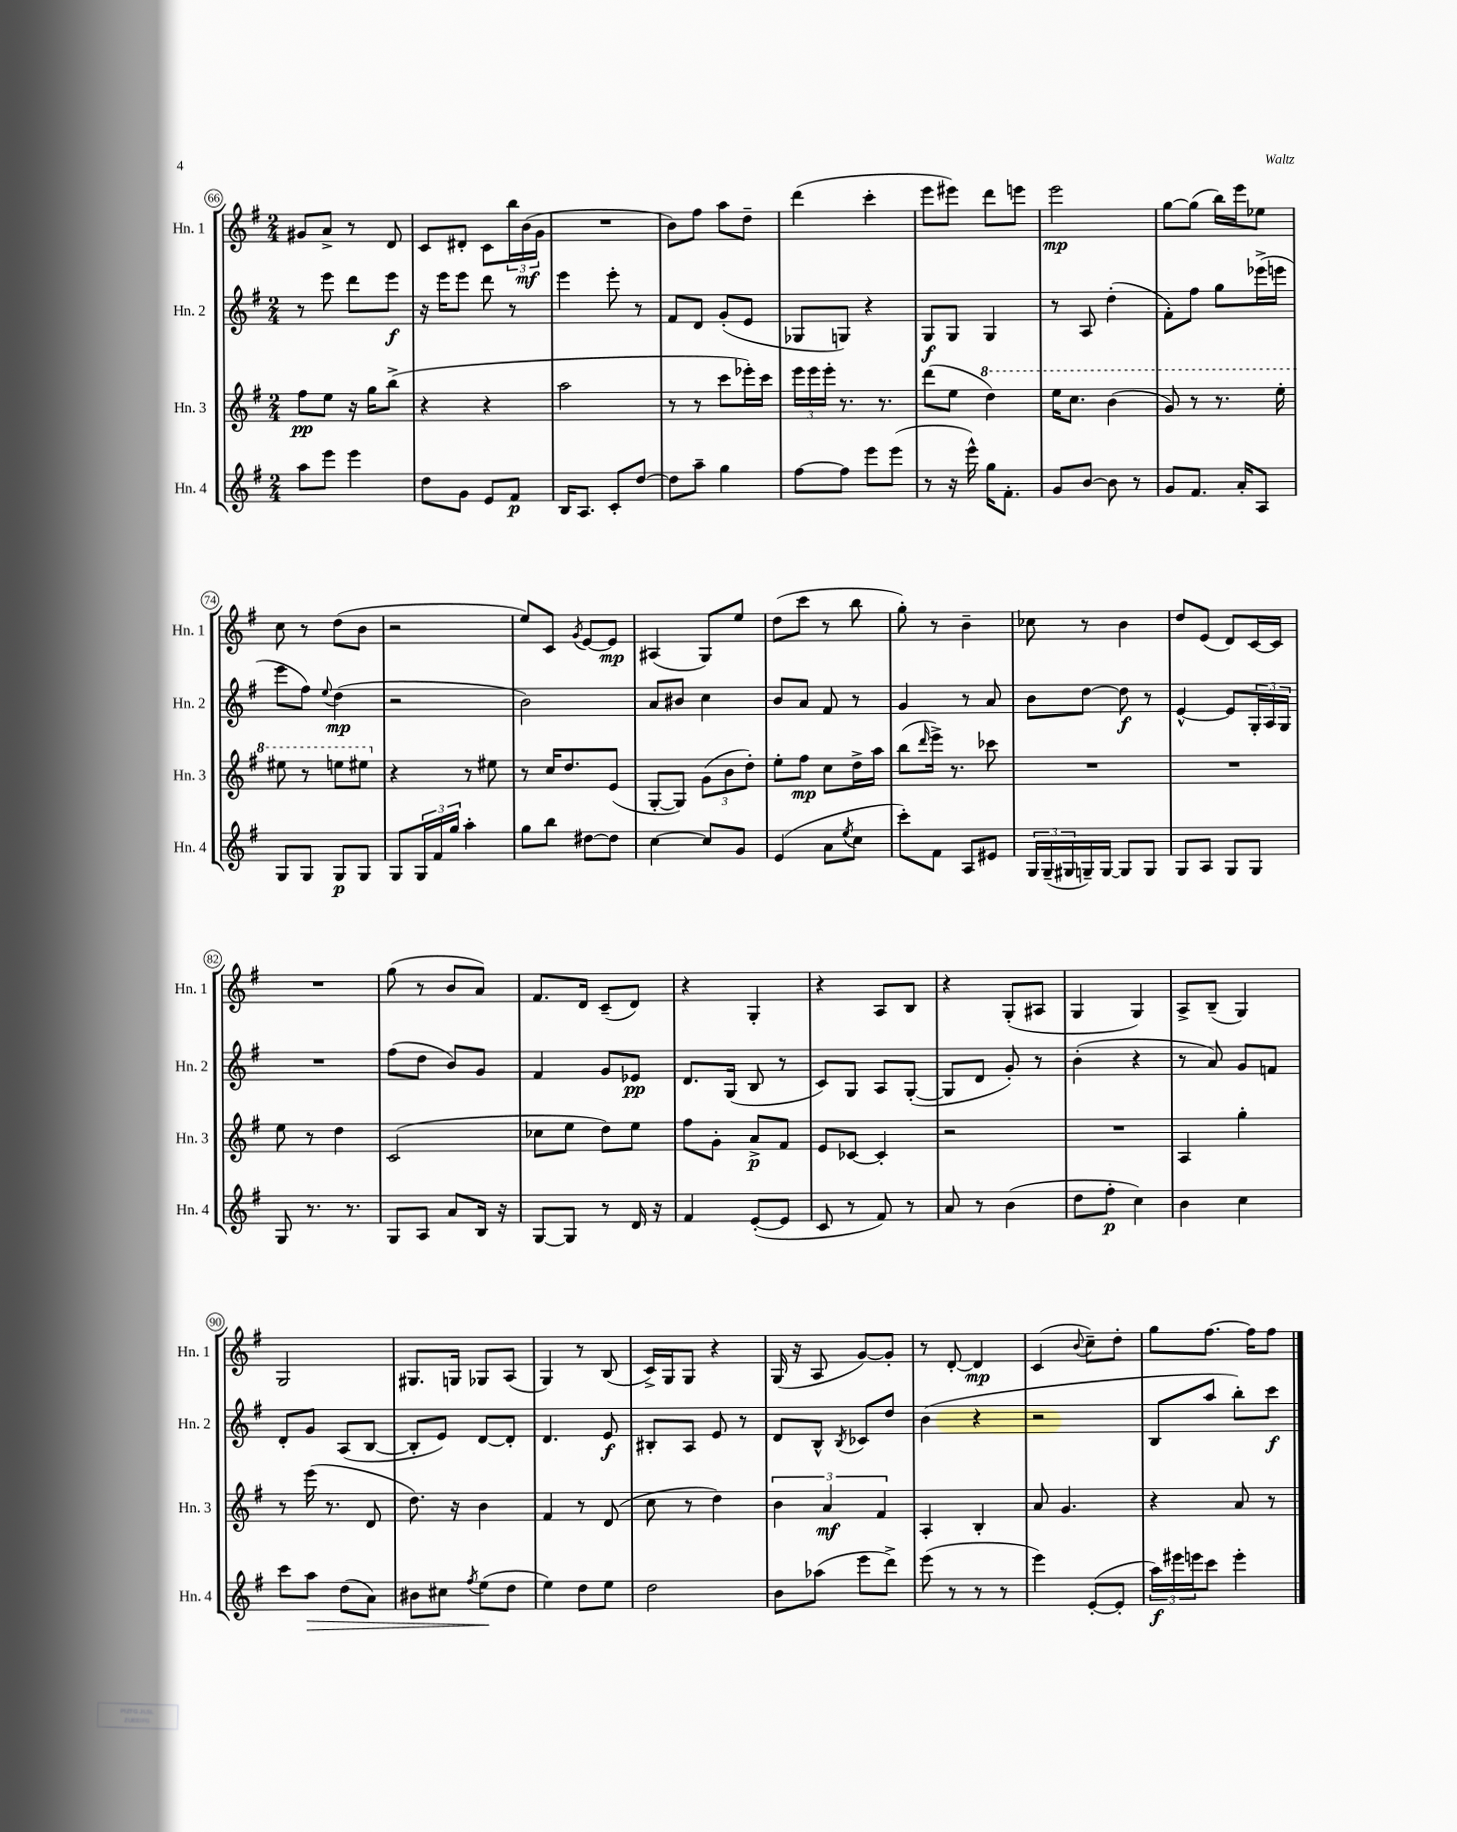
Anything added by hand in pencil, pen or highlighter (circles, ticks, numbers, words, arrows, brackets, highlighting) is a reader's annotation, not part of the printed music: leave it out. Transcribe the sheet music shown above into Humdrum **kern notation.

**kern	**dynam	**kern	**dynam	**kern	**dynam	**kern	**dynam
*part4	*part4	*part3	*part3	*part2	*part2	*part1	*part1
*staff4	*staff4	*staff3	*staff3	*staff2	*staff2	*staff1	*staff1
*I"Hn. 4	*	*I"Hn. 3	*	*I"Hn. 2	*	*I"Hn. 1	*
*I'Hn. 4	*	*I'Hn. 3	*	*I'Hn. 2	*	*I'Hn. 1	*
*clefG2	*	*clefG2	*	*clefG2	*	*clefG2	*
*k[f#]	*	*k[f#]	*	*k[f#]	*	*k[f#]	*
*M2/4	*	*M2/4	*	*M2/4	*	*M2/4	*
=66	=66	=66	=66	=66	=66	=66	=66
8aa\L	.	8ff#\L	pp	8r	.	8g#X/L	.
8eee\J	.	8ee\J	.	8eee\	.	8a^/J	.
4eee\	.	16r	.	8ddd\L	.	8r	.
.	.	16gg\KL	.	.	.	.	.
.	.	(8bb^\J	.	8eee\J	f	8d/	.
=67	=67	=67	=67	=67	=67	=67	=67
8dd\L	.	4r	.	16r	.	8c/L	.
.	.	.	.	16eee\KL	.	.	.
8g\J	.	.	.	8eee\J	.	8d#X'/J	.
8e/L	.	4r	.	8ddd\	.	8c\L	.
8f#/J	p	.	.	8r	.	24bb\L	.
.	.	.	.	.	.	(24b\	mf
.	.	.	.	.	.	24g\JJ	.
=68	=68	=68	=68	=68	=68	=68	=68
16B/KL	.	2aa\	.	4eee\	.	2r	.
8.A/J	.	.	.	.	.	.	.
8c'/L	.	.	.	8eee'\	.	.	.
[8dd/J	.	.	.	8r	.	.	.
=69	=69	=69	=69	=69	=69	=69	=69
8dd\L]	.	8r	.	8f#/L	.	8b\L)	.
8aa~\J	.	8r	.	8d/J	.	8ff#\J	.
4gg\	.	8ccc\L	.	(8g'/L	.	8aa\L	.
.	.	16eee-X'\L)	.	8e/J	.	8dd~\J	.
.	.	16ccc\JJ	.	.	.	.	.
=70	=70	=70	=70	=70	=70	=70	=70
[8ff#\L	.	24eee\LL	.	8G-X/L	.	(4ddd\	.
.	.	24eee\	.	.	.	.	.
.	.	24eee'\JJ	.	.	.	.	.
8ff#\J]	.	8.r	.	8Gn/J)	.	.	.
8eee\L	.	.	.	4r	.	4ccc'\	.
.	.	8.r	.	.	.	.	.
(8eee\J	.	.	.	.	.	.	.
=71	=71	=71	=71	=71	=71	=71	=71
8r	.	(8ddd\L	.	8G/L	f	8eee\L	.
16r	.	8ee\J	.	8G/J	.	8eee#X\J)	.
16eee^^\)	.	.	.	.	.	.	.
*	*	*8va	*	*	*	*	*
16gg\KL	.	4ddd\)	.	4G/	.	8ddd\L	.
8.f#'\J	.	.	.	.	.	.	.
.	.	.	.	.	.	8eeen\J	.
=72	=72	=72	=72	=72	=72	=72	=72
8g/L	.	16eee\KL	.	8r	.	2eee\	mp
.	.	8.ccc\J	.	.	.	.	.
[8b/J	.	.	.	8A/	.	.	.
8b\]	.	(4bb\	.	(4dd'\	.	.	.
8r	.	.	.	.	.	.	.
=73	=73	=73	=73	=73	=73	=73	=73
8g/L	.	8gg/)	.	8f#'\L)	.	[8gg\L	.
8.f#/J	.	8r	.	8ff#\J	.	(8gg\J]	.
.	.	8.r	.	8gg\L	.	16bb\LL)	.
16a'/KL	.	.	.	.	.	16eee\J	.
8A/J	.	.	.	(16eee-X^\L	.	8ee-X\J	.
.	.	16eee'\	.	16eeen\JJ	.	.	.
!!LO:LB:g=z
=74	=74	=74	=74	=74	=74	=74	=74
8G/L	.	8eee#X\	.	8eee\L	.	8cc\	.
8G/J	.	8r	.	8ff#\J)	.	8r	.
.	.	.	.	8qqee/	.	.	.
8G/L	p	8eeen\L	.	(4dd\	mp	(8dd\L	.
8G/J	.	8eee#X\J	.	.	.	8b\J	.
=75	=75	=75	=75	=75	=75	=75	=75
*	*	*X8va	*	*	*	*	*
8G/L	.	4r	.	2r	.	2r	.
24G/L	.	.	.	.	.	.	.
24f#/	.	.	.	.	.	.	.
24gg/JJ	.	.	.	.	.	.	.
4aa'\	.	8r	.	.	.	.	.
.	.	8ee#X\	.	.	.	.	.
=76	=76	=76	=76	=76	=76	=76	=76
8gg\L	.	8r	.	2b\)	.	8ee/L)	.
8bb\J	.	16cc/KL	.	.	.	8c/J	.
.	.	8.dd/	.	.	.	.	.
.	.	.	.	.	.	8qg/	.
[8dd#X\L	.	.	.	.	.	[8e/L	.
8dd#\J]	.	(8e/J	.	.	.	8e/J]	mp
=77	=77	=77	=77	=77	=77	=77	=77
[4cc\	.	[8G'/L	.	8a/L	.	(4A#X/	.
.	.	8G/J])	.	8b#X/J	.	.	.
8cc/L]	.	(12g\L	.	4cc\	.	8G/L)	.
.	.	12b\	.	.	.	.	.
8g/J	.	.	.	.	.	8ee/J	.
.	.	12dd'\J)	.	.	.	.	.
=78	=78	=78	=78	=78	=78	=78	=78
(4e/	.	8ee'\L	.	8b/L	.	(8dd\L	.
.	.	8ff#\J	mp	8a/J	.	8ccc\J	.
8a\L	.	8cc\L	.	8f#/	.	8r	.
8qee/	.	.	.	.	.	.	.
8cc\J	.	16dd^\L	.	8r	.	8bb\	.
.	.	16aa\JJ	.	.	.	.	.
=79	=79	=79	=79	=79	=79	=79	=79
8ccc'\L)	.	(8bb\L	.	4g/	.	8gg'\)	.
.	.	16qqddd/	.	.	.	.	.
8f#\J	.	16eee^\Jk)	.	.	.	8r	.
.	.	8.r	.	.	.	.	.
8A/L	.	.	.	8r	.	4b~\	.
8e#X/J	.	8ccc-X\	.	8a/	.	.	.
=80	=80	=80	=80	=80	=80	=80	=80
24G/LL	.	2r	.	8b\L	.	8cc-X\	.
(24G~/	.	.	.	.	.	.	.
24G#X/	.	.	.	.	.	.	.
16Gn~/)	.	.	.	[8dd\J	.	8r	.
[16G/JJ	.	.	.	.	.	.	.
8G/L]	.	.	.	8dd\]	f	4b\	.
8G/J	.	.	.	8r	.	.	.
=81	=81	=81	=81	=81	=81	=81	=81
8G/L	.	2r	.	[4e^^/	.	8dd/L	.
8A/J	.	.	.	.	.	(8e/J	.
8G/L	.	.	.	8e/L]	.	8d/L)	.
8G/J	.	.	.	24G'/L	.	[16c/L	.
.	.	.	.	24A/	.	.	.
.	.	.	.	.	.	16c/JJ]	.
.	.	.	.	24G/JJ	.	.	.
!!LO:LB:g=z
=82	=82	=82	=82	=82	=82	=82	=82
8G/	.	8ee\	.	2r	.	2r	.
8.r	.	8r	.	.	.	.	.
.	.	4dd\	.	.	.	.	.
8.r	.	.	.	.	.	.	.
=83	=83	=83	=83	=83	=83	=83	=83
8G/L	.	(2c/	.	(8ff#\L	.	(8gg\	.
8A/J	.	.	.	8dd\J	.	8r	.
8a/L	.	.	.	8b/L)	.	8b/L	.
16B/Jk	.	.	.	8g/J	.	8a/J)	.
16r	.	.	.	.	.	.	.
=84	=84	=84	=84	=84	=84	=84	=84
[8G/L	.	8cc-X\L	.	4f#/	.	8.f#/L	.
8G/J]	.	8ee\J	.	.	.	.	.
.	.	.	.	.	.	16d/Jk	.
8r	.	8dd\L)	.	8g/L	.	(8c~/L	.
16d/	.	8ee\J	.	8e-X/J	pp	8d/J)	.
16r	.	.	.	.	.	.	.
=85	=85	=85	=85	=85	=85	=85	=85
4f#/	.	8ff#\L	.	8.d/L	.	4r	.
.	.	8g'\J	.	.	.	.	.
.	.	.	.	(16G/Jk	.	.	.
([8e'/L	.	8a^/L	p	8B/	.	4G'/	.
8e/J]	.	8f#/J	.	8r	.	.	.
=86	=86	=86	=86	=86	=86	=86	=86
8c/	.	8e/L	.	8c/L)	.	4r	.
8r	.	[8c-X/J	.	8G/J	.	.	.
8f#/)	.	4c-'/]	.	8A/L	.	8A/L	.
8r	.	.	.	([8G'/J	.	8B/J	.
=87	=87	=87	=87	=87	=87	=87	=87
8a/	.	2r	.	8G/L]	.	4r	.
8r	.	.	.	8d/J	.	.	.
(4b\	.	.	.	8g'/)	.	(8G'/L	.
.	.	.	.	8r	.	8A#X/J	.
=88	=88	=88	=88	=88	=88	=88	=88
8dd\L	.	2r	.	(4b'\	.	4G/	.
8ff#'\J	p	.	.	.	.	.	.
4cc\)	.	.	.	4r	.	4G/)	.
=89	=89	=89	=89	=89	=89	=89	=89
4b\	.	4A/	.	8r	.	8A^/L	.
.	.	.	.	8a/)	.	(8B~/J	.
4cc\	.	4gg'\	.	8g/L	.	4G/)	.
.	.	.	.	8fn/J	.	.	.
!!LO:LB:g=z
=90	=90	=90	=90	=90	=90	=90	=90
8ccc\L	.	8r	.	8d'/L	.	2G/	.
!	!LO:HP:b	!	!	!	!	!	!
8aa\J	>	(16eee\	.	8g/J	.	.	.
.	.	8.r	.	.	.	.	.
(8dd\L	.	.	.	(8A/L	.	.	.
8a\J)	.	8d/	.	[8B/J	.	.	.
=91	=91	=91	=91	=91	=91	=91	=91
8b#X\L	.	8.dd\)	.	8B'/L]	.	8.G#X/L	.
8cc#X\J	.	.	.	8e/J)	.	.	.
.	.	16r	.	.	.	16Gn/Jk	.
8qff#/	.	.	.	.	.	.	.
(8ee\L	.	4b\	.	[8d/L	.	8G-X/L	.
8dd\J	]	.	.	8d'/J]	.	(8A/J	.
=92	=92	=92	=92	=92	=92	=92	=92
4ee\)	.	4f#/	.	4.d/	.	4G/)	.
8dd\L	.	8r	.	.	.	8r	.
8ee\J	.	(8d/	.	8e/	f	(8B/	.
=93	=93	=93	=93	=93	=93	=93	=93
2dd\	.	8cc\	.	8B#X'/L	.	16c^/LL)	.
.	.	.	.	.	.	16G/J	.
.	.	8r	.	8A/J	.	8G/J	.
.	.	4dd\)	.	8e/	.	4r	.
.	.	.	.	8r	.	.	.
=94	=94	=94	=94	=94	=94	=94	=94
8b\L	.	6b\	.	8d/L	.	(16G/	.
.	.	.	.	.	.	16r	.
(8aa-X\J	.	.	.	8B^^/J	.	8A/	.
.	.	6a/	mf	.	.	.	.
.	.	.	.	8qB/	.	.	.
8eee\L	.	.	.	8c-X/L	.	[8g/L)	.
.	.	6f#/	.	.	.	.	.
8ddd^\J)	.	.	.	8dd/J	.	8g'/J]	.
=95	=95	=95	=95	=95	=95	=95	=95
(8eee\	.	4A'/	.	(4b\	.	8r	.
8r	.	.	.	.	.	[8d'/	.
8r	.	4B'/	.	4r	.	4d/]	mp
8r	.	.	.	.	.	.	.
=96	=96	=96	=96	=96	=96	=96	=96
4eee\)	.	8a/	.	2r	.	(4c/	.
.	.	4.g/	.	.	.	.	.
.	.	.	.	.	.	8qqb/	.
([8e'/L	.	.	.	.	.	8cc~\L)	.
8e'/J]	.	.	.	.	.	8dd'\J	.
=97	=97	=97	=97	=97	=97	=97	=97
24aa\LL)	f	4r	.	8B/L	.	8gg\L	.
24eee#X\	.	.	.	.	.	.	.
24eeen\J	.	.	.	.	.	.	.
8ccc\J	.	.	.	8aa/J	.	[8.ff#\J	.
4eee'\	.	8a/	.	8bb'\L)	.	.	.
.	.	.	.	.	.	16ff#\KL]	.
.	.	8r	.	8ccc\J	f	8ff#\J	.
==	==	==	==	==	==	==	==
*-	*-	*-	*-	*-	*-	*-	*-
